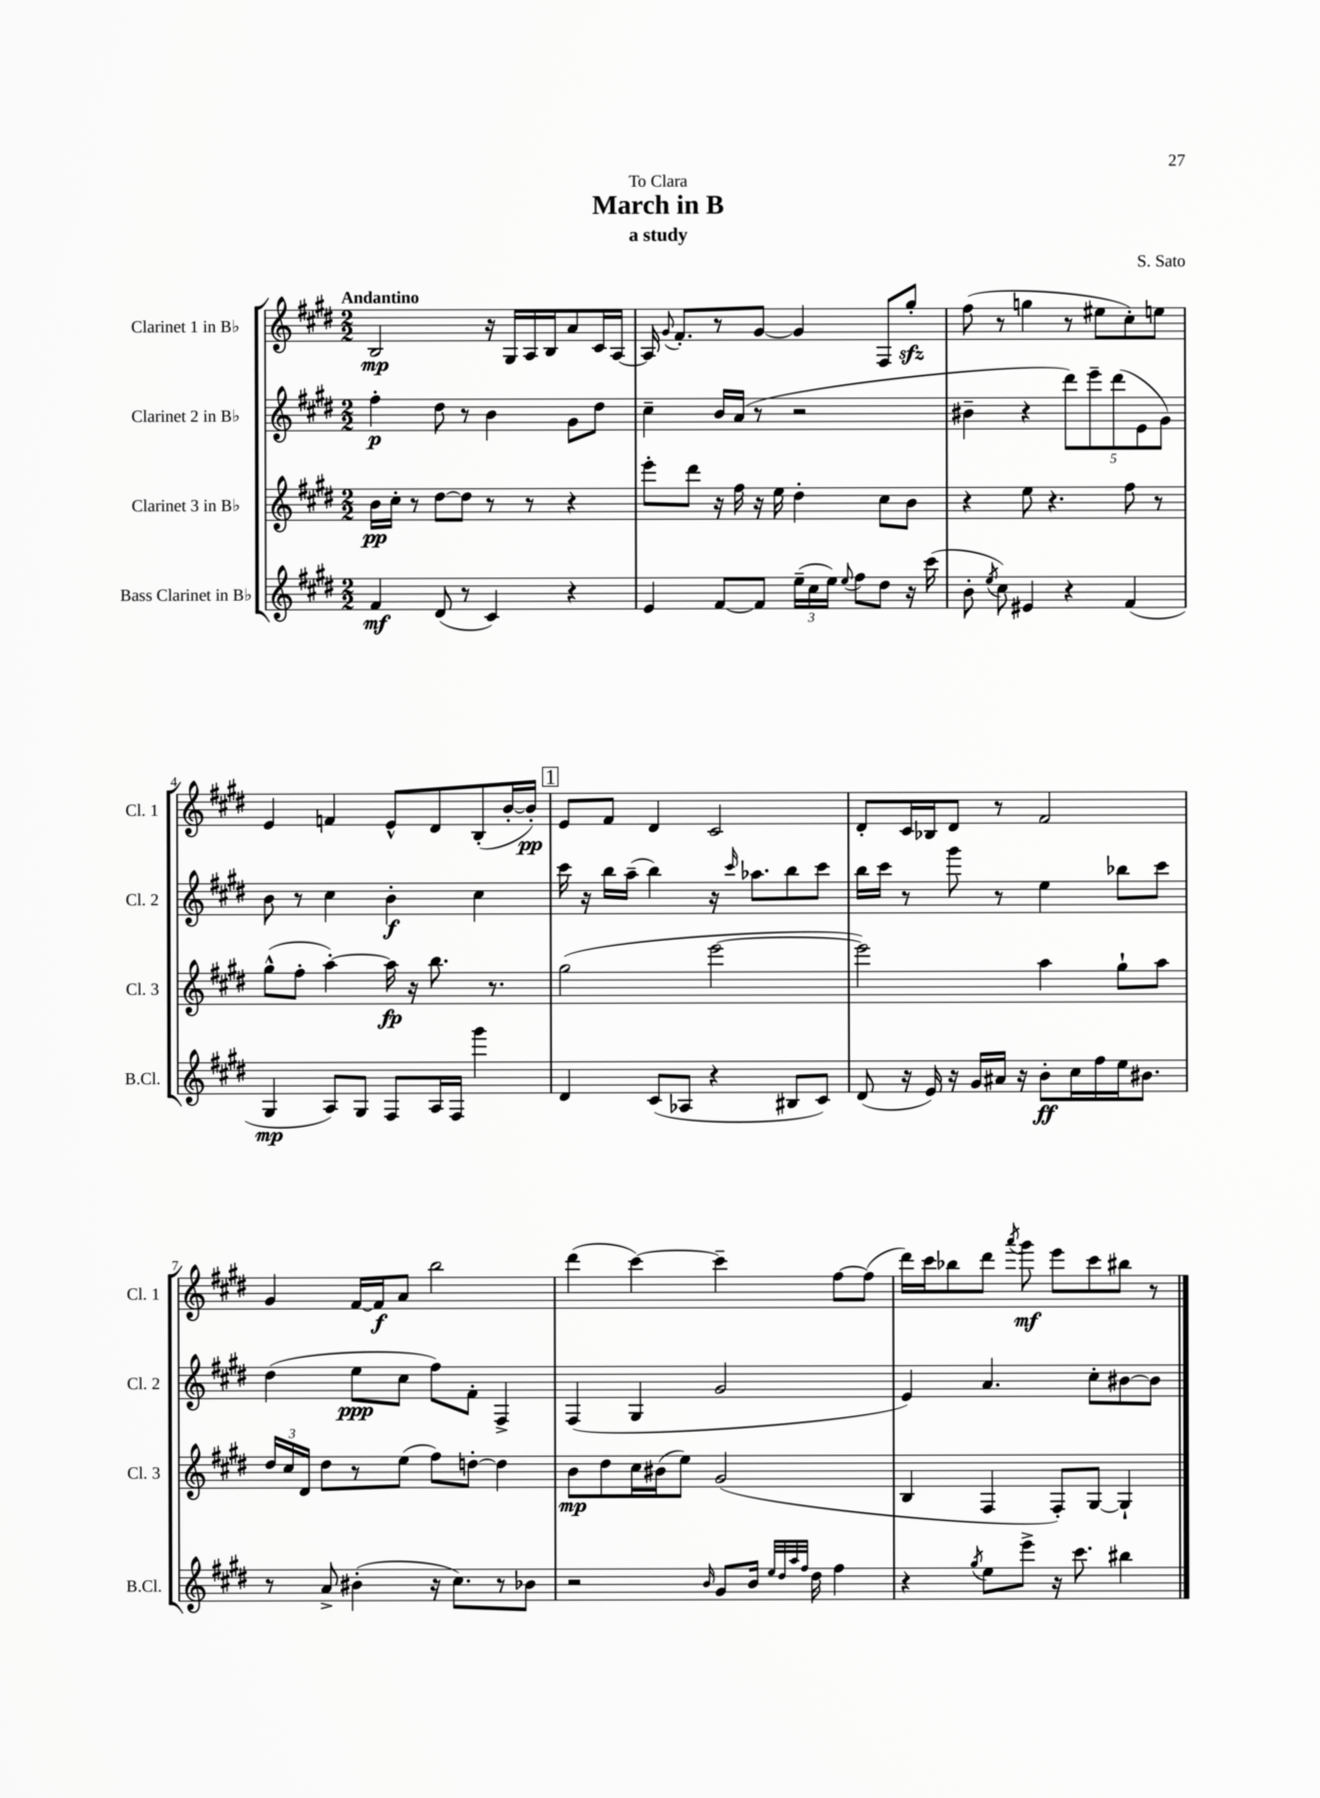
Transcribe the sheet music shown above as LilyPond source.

\header { title = "March in B" composer = "S. Sato" subtitle = "a study" dedication = "To Clara" }
<<
\new StaffGroup <<
\new Staff = "s0" \with { instrumentName = "Clarinet 1 in Bb" shortInstrumentName = "Cl. 1" } {
    \clef treble \key e \major \numericTimeSignature \time 2/2 \tempo "Andantino"
    \autoBeamOff b2\mp r16 gis16[ a16 b16 a'8 cis'16 a16]~ |
    a16 \appoggiatura { gis'8 } fis'8.[-. r8 gis'8]~ gis'4 fis8[ gis''8]-.\sfz |
    fis''8( r8 g''4 r8 eis''8[ cis''8-.) e''8] |
    e'4 f'4 e'8[-^ dis'8 b8-.( b'16~-. b'16]-.\pp) |
    \mark \markup { \box "1" } e'8[ fis'8] dis'4 cis'2 |
    dis'8[-. cis'16 bes16 dis'8] r8 fis'2 |
    gis'4 fis'16[~ fis'16\f a'8] b''2 |
    dis'''4( cis'''4~) cis'''4-- fis''8[~ fis''8]( |
    dis'''16[) cis'''16 bes''8 dis'''8] \acciaccatura { a'''8 } gis'''8\mf e'''8[ cis'''8 bis''8] r8 \bar "|." |
}
\new Staff = "s1" \with { instrumentName = "Clarinet 2 in Bb" shortInstrumentName = "Cl. 2" } {
    \clef treble \key e \major \numericTimeSignature \time 2/2
    \autoBeamOff fis''4-.\p dis''8 r8 b'4 gis'8[ dis''8] |
    cis''4-- b'16[ a'16]( r8 r2 |
    bis'4-- r4 \tuplet 5/4 { dis'''8[) e'''8-- dis'''8( e'8 gis'8]) } |
    b'8 r8 cis''4 b'4-.\f cis''4 |
    \mark \markup { \box "1" } cis'''16 r16 b''16[ a''16]--( b''4) r16 \grace { cis'''16 } aes''8.[ b''8 cis'''8] |
    b''16[ cis'''16] r8 gis'''8 r8 e''4 bes''8[ cis'''8] |
    dis''4( e''8[\ppp cis''8] fis''8[) fis'8]-. fis4-> |
    fis4( gis4 gis'2 |
    e'4) a'4. cis''8[-. bis'8~ bis'8] \bar "|." |
}
\new Staff = "s2" \with { instrumentName = "Clarinet 3 in Bb" shortInstrumentName = "Cl. 3" } {
    \clef treble \key e \major \numericTimeSignature \time 2/2
    \autoBeamOff b'16[\pp cis''16]-. r8 dis''8[~ dis''8] r8 r8 r4 |
    e'''8[-. dis'''8] r16 fis''16 r16 e''16 dis''4-. cis''8[ b'8] |
    r4 e''8 r4. fis''8 r8 |
    gis''8[-^( fis''8]-. a''4~-.) a''16\fp r16 b''8. r8. |
    \mark \markup { \box "1" } gis''2( e'''2~ |
    e'''2) a''4 gis''8[-! a''8] |
    \tuplet 3/2 { dis''16[ cis''16 dis'16] } dis''8[ r8 e''8]( fis''8[) d''8]~-. d''4 |
    b'8[\mp dis''8 cis''16 bis'16( e''8]) gis'2( |
    b4 fis4 fis8[-.) gis8]~ gis4-! \bar "|." |
}
\new Staff = "s3" \with { instrumentName = "Bass Clarinet in Bb" shortInstrumentName = "B.Cl." } {
    \clef treble \key e \major \numericTimeSignature \time 2/2
    \autoBeamOff fis'4\mf dis'8( r8 cis'4) r4 |
    e'4 fis'8[~ fis'8] \tuplet 3/2 { e''16[--( cis''16 e''16]) } \appoggiatura { e''8 } fis''8[ dis''8] r16 cis'''16( |
    b'8-. \acciaccatura { e''8 } cis''8) eis'4 r4 fis'4( |
    gis4\mp a8[) gis8] fis8[ a16 fis16] gis'''4 |
    \mark \markup { \box "1" } dis'4 cis'8[( aes8] r4 bis8[ cis'8]) |
    dis'8( r16 e'16) r16 gis'16[ ais'16] r16 b'8[-.\ff cis''16 fis''16 e''16 bis'8.] |
    r8 a'8-> bis'4-.( r16 cis''8.[) r8 bes'8] |
    r2 \grace { b'16 } gis'8[ b'16] \grace { e''32[ dis''32 a''32 fis''32] } dis''16 fis''4 |
    r4 \acciaccatura { gis''8 } e''8[ e'''8]-> r16 cis'''8. bis''4 \bar "|." |
}
>>
>>
